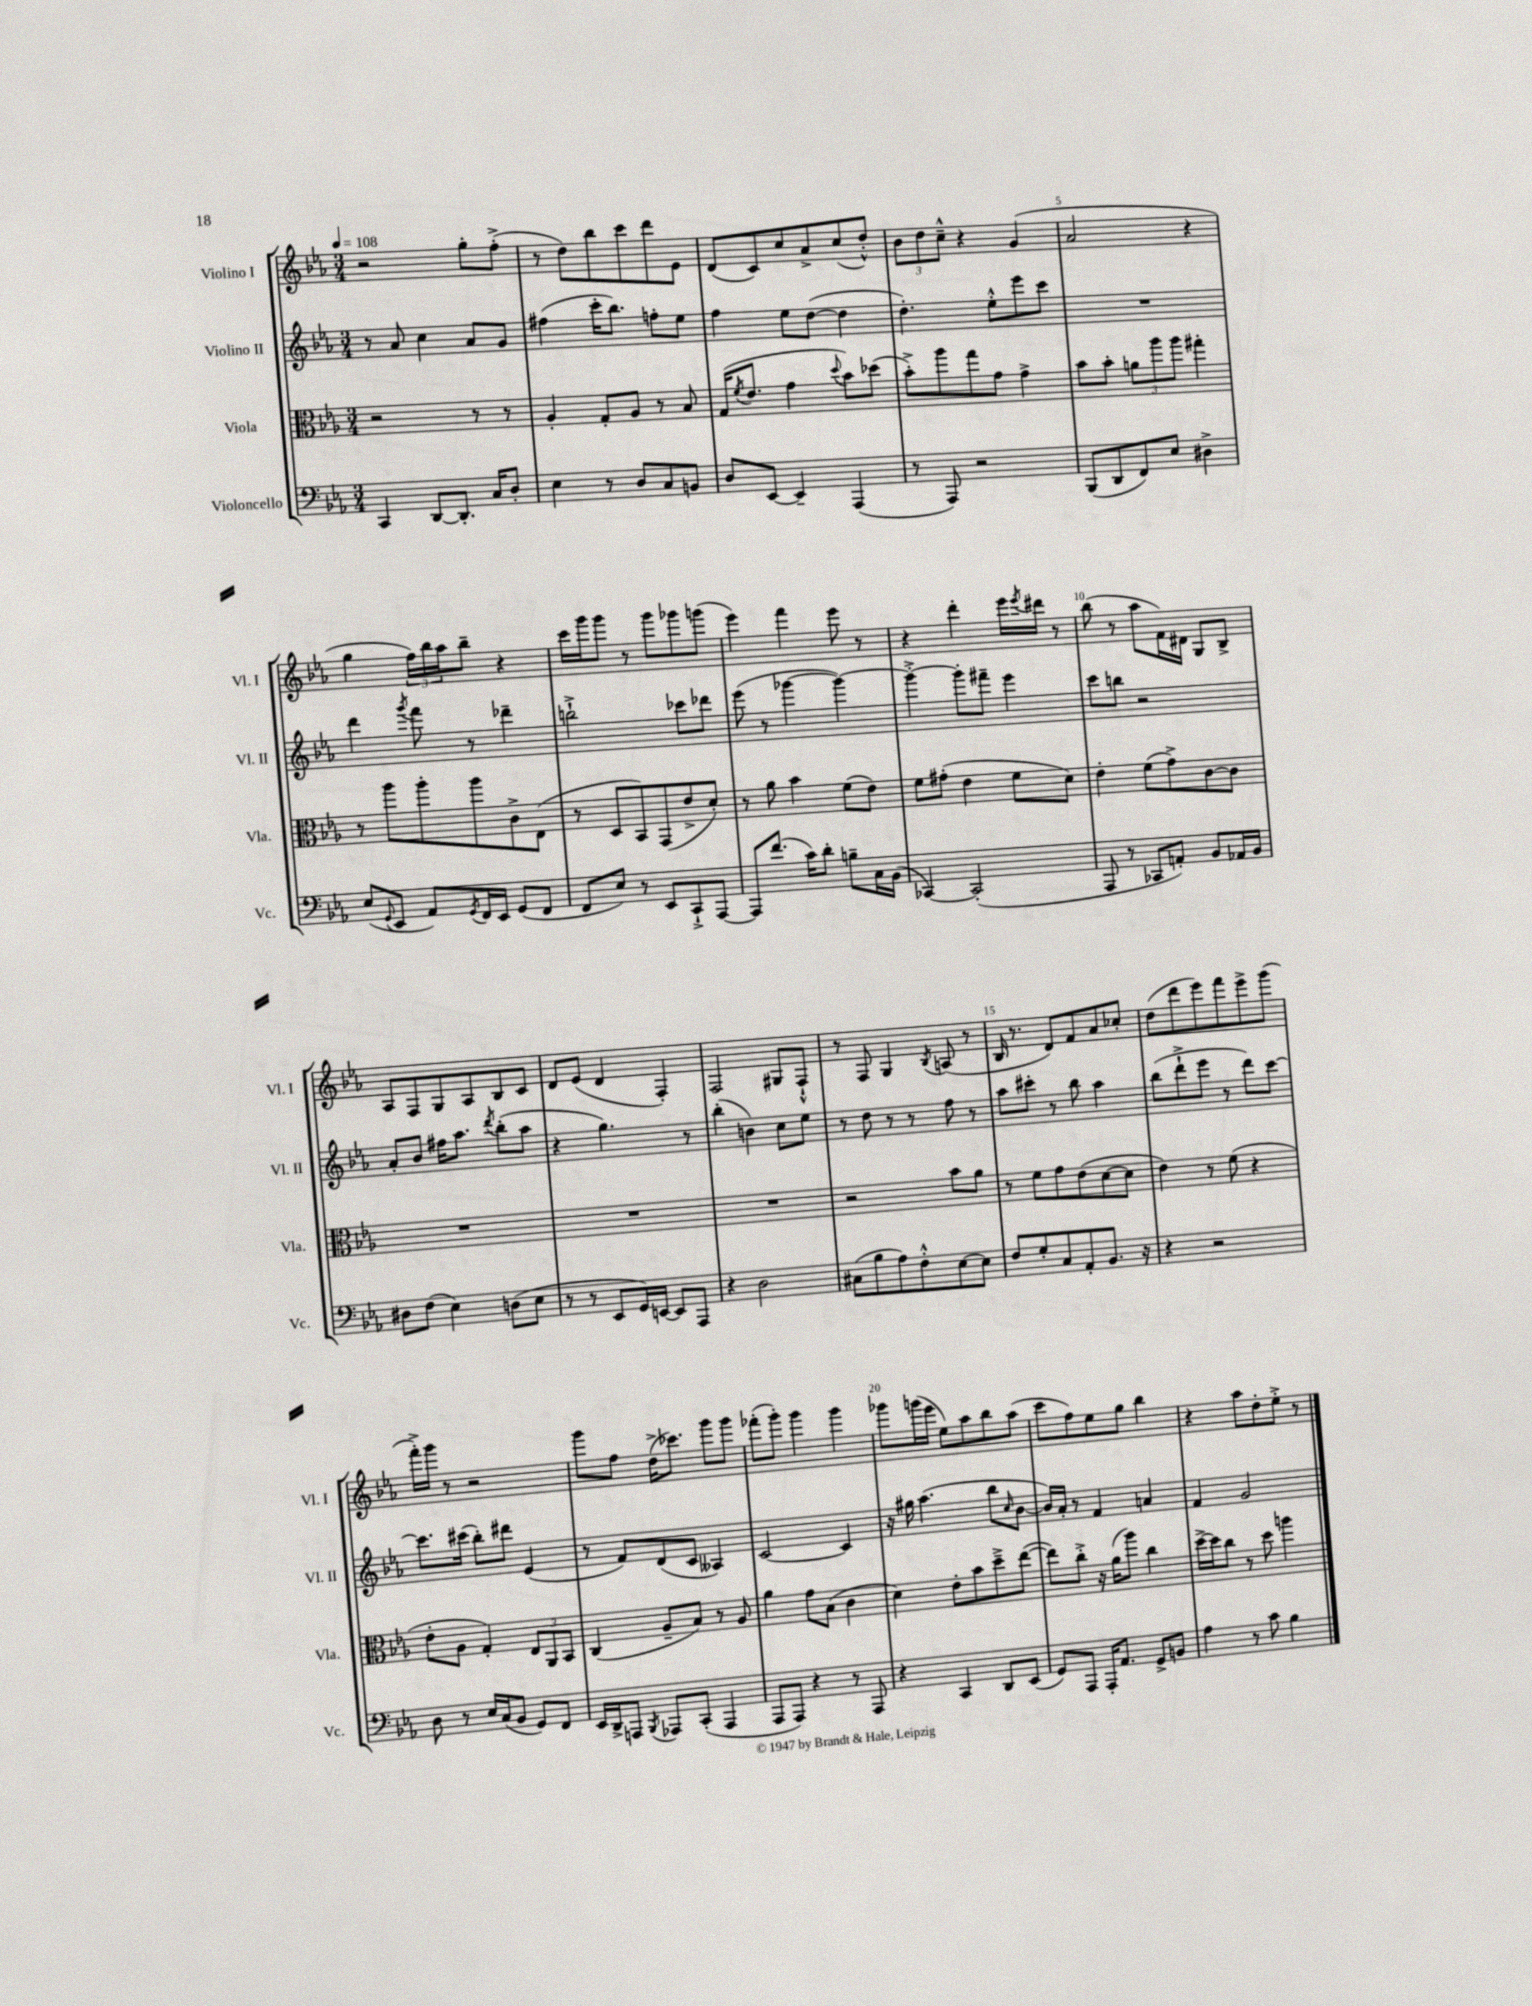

**kern	**kern	**kern	**kern
*part4	*part3	*part2	*part1
*staff4	*staff3	*staff2	*staff1
*I"Violoncello	*I"Viola	*I"Violino II	*I"Violino I
*I'Vc.	*I'Vla.	*I'Vl. II	*I'Vl. I
*clefF4	*clefC3	*clefG2	*clefG2
*k[b-e-a-]	*k[b-e-a-]	*k[b-e-a-]	*k[b-e-a-]
*M3/4	*M3/4	*M3/4	*M3/4
*MM108	*MM108	*MM108	*MM108
=1	=1	=1	=1
4CC/	2r	8r	2r
.	.	8a-/	.
[8DD/L	.	4cc\	.
8.DD'/J]	.	.	.
.	8r	8a-/L	8gg'\L
16C/KL	.	.	.
8D'/J	8r	8g/J	(8ff'^\J
=2	=2	=2	=2
4E-\	4A-'/	(4ff#X\	8r
.	.	.	8dd\L)
8r	8G'/L	16ccc'\KL	8bb-\
.	.	8.bb-\J)	.
8D/L	8A-/J	.	8ccc\
8C/	8r	8ffn'\L	8ddd\
8BBn/J	8B-/	8ee-\J	8e-\J
=3	=3	=3	=3
8D/L	(16G/KL	4ff\	(8d/L
.	8qf/	.	.
.	8.e-/J	.	.
[8EE-/J	.	.	8c/)
4EE-~/]	4g\	8ee-\L	8cc/
.	.	([8dd\J	8a-^/
.	8qqdd/	.	.
(4AAA-/	8b-\L)	4dd\]	(8cc/
.	(8dd-X\J	.	8dd'^^/J)
=4	=4	=4	=4
8r	8b-'^\L)	4.dd'\)	12b-\L
.	.	.	12dd\
8AAA-/)	8aa-\	.	.
.	.	.	12cc~^^\J
2r	8gg\	.	4r
.	8g\J	8ee-'^^\L	.
.	4g^\	8eee-\	(4g/
.	.	8ccc\J	.
=5	=5	=5	=5
(8BBB-/L	8b-\L	2.r	2a-/
8DD/	8b-'\J	.	.
8FF/)	12an\L	.	.
.	12aa-\	.	.
8E-/J	.	.	.
.	12aa-\J	.	.
4D#X^\	4gg#X'\	.	4r
!!LO:LB:g=z
=6	=6	=6	=6
(8E-/L	8r	4ddd\	4gg\
8qqGG/	.	.	.
8EE-/J	8aa-\L	.	.
.	.	8qggg/	.
8AA-/L)	8aa-'\	8fff\	24ff\LL)
.	.	.	24bb-\
.	.	.	24aa-\J
8qGG/	.	.	.
16FF/L	8aa-\	8r	8bb-~\J
16EE-/JJ	.	.	.
(8GG/L	8c^\	4ddd-X~\	4r
8FF/J	(8E-\J	.	.
=7	=7	=7	=7
8FF/L	8r	2bbn`^\	16ccc\LL
.	.	.	16ggg\J
8E-/J)	8D/L	.	8ggg\J
8r	8BB-/)	.	8r
8EE-/L	(8GG/	.	8ggg\L
8CC`^/	8e-^/	8ccc-X\L	8ggg-X\
[8AAA-/J	8d'/J)	8ddd-X\J	(8gggn\J
=8	=8	=8	=8
8AAA-/L]	8r	(8eee-\	4eee-\)
(8.f/J	8a-\	8r	.
.	4b-\	[4ggg-X\	4fff\
16c\KL)	.	.	.
8d'\J	.	.	.
8Bn~\L	(8f\L	4ggg-\_)	8eee-\
16C\L	8e-\J)	.	8r
(16BB-\JJ	.	.	.
=9	=9	=9	=9
[4CC-X/)	8f\L	4ggg-'^\_	4r
.	(8g#X'\J	.	.
(2CC-'/]	4e-\	8ggg-'\L]	4ddd'\
.	.	8fff#X~\J	.
.	8f\L	4eee-\	16eee-\LL
.	.	.	8qeee-/
.	.	.	16ddd#X\JJ
.	8d\J)	.	8r
=10	=10	=10	=10
8AAA-/	4e-'\	8ccc\L	(8bb-\
8r	.	8bbn\J	8r
8CC-X/L	(8f\L	2r	8aa-\L
8AAn'/J)	8g^\)	.	16f\L)
.	.	.	16d#X\JJ
8BB-/L	[8c\	.	8G/L
16AA-X/L	8c\J]	.	8B-^/J
16BB-/JJ	.	.	.
!!LO:LB:g=z
=11	=11	=11	=11
8D#X\L	2.r	8a-'/L	8A-/L
(8F\J	.	8b-/J	8F/
4E-\)	.	16ff#X\KL	8G/
.	.	8.aa-\J	.
.	.	.	8A-/
.	.	8qddd/	.
(8Dn\L	.	(8bb-'\L	8B-/
8E-\J	.	8aa-\J	8c/J
=12	=12	=12	=12
8r	2.r	4r	8d/L
8r	.	.	(8e-/J
8EE-/L	.	4.gg\)	4d/
16GG/L)	.	.	.
[16EEn/JJ	.	.	.
8EE/L]	.	.	4F'/)
8AAA-/J	.	8r	.
=13	=13	=13	=13
4r	2.r	(4bb-'\	2F/
2D\	.	4bn\)	.
.	.	8cc\L	8G#X/L
.	.	8ee-\J	8F`^^/J
=14	=14	=14	=14
(8C#X\L	2r	8r	8r
8B-\	.	8dd\	8F/
8A-\)	.	8r	4G/
8F'^^\	.	8r	.
.	.	.	8qB-/
[8E-\	8b-\L	8ff\	(8An/
8E-\J]	8a-\J	8r	8r
=15	=15	=15	=15
8F/L	8r	8aa-\L	16B-/
.	.	.	8.r
8G'/	8f\L	8ccc#X'\J	.
8C/	8g\	8r	8d/L)
8AA-'/	(8e-\	8bb-\	8f/
8.BB-/J	[8d\	4aa-\	8a-/
.	8d\J]	.	8cc-X'/J
16r	.	.	.
=16	=16	=16	=16
4r	4e-\)	(8bb-\L	(8dd\L
.	.	8ddd`^\	8ddd\
2r	8r	8eee-\J	8eee-\)
.	(8f\	8r	8fff\
.	4r	8ddd\L)	8eee-^\
.	.	[8ccc\J	(8ggg\J
!!LO:LB:g=z
=17	=17	=17	=17
8D\	8e-'\L	8.ccc\L]	16fff'^\LL)
.	.	.	16ggg\JJ
8r	8A-\J	.	8r
.	.	(16ccc#X\Jk	.
16E-/LL	4G'/)	8bb-'\L)	2r
(16C/J	.	.	.
8BB-/J	.	8ddd#X\J	.
8GG/L)	12E-/L	(4e-/	.
.	12AA-/	.	.
8FF/J	.	.	.
.	12BB-/J	.	.
=18	=18	=18	=18
16EE-/LL	(4C/	8r	8ggg\L
16DD^/J	.	.	.
8AAAn/J	.	8f/L)	8ff\J
8qBBB-/	.	.	.
8AAA-X/L	8A-~/L	(8d/	(16dd^\KL
.	.	.	8.ccc-X\J)
(8CC'/J	8B-/J)	8c/J	.
4AAA-/	8r	4A--X/)	8ggg\L
.	8A-/	.	8ggg\J
=19	=19	=19	=19
8AAA-/L	4a-\	[2c/	(8fff-X'\L
8AAA-/J)	.	.	8ggg'\J)
4r	8g\L	.	4ggg\
.	(8B-\J	.	.
8r	4c\	4c/]	4ggg\
8AAA-/	.	.	.
=20	=20	=20	=20
4r	4d\)	16r	8ggg-X\L
.	.	16gg#X\	.
.	.	(4.aa-\	(16gggn\L
.	.	.	16eee-\JJ
4CC/	8e-'\L	.	8ee-\L)
.	8b-\	.	8aa-\
8DD/L	8dd~^\	8bb-\L	8bb-\
.	.	16qqcc/	.
(8EE-/J	([8ee-\J	[8b-\J	(8aa-\J
=21	=21	=21	=21
8GG/L)	8ee-\L])	16b-/LL])	8ccc\L
.	.	16a-'/JJ	.
8AAA-/J	8cc'^\J	8r	8ff\)
16AAA-'/KL	16r	4f/	8ee-\
8.AA-/J	(16a-\KL	.	.
.	8aa-\J)	.	8gg\J
8GG^/L	4cc\	4an/	4bb-\
8BBn/J	.	.	.
=22	=22	=22	=22
4A-\	[16dd^\LL	4f/	4r
.	16dd\J]	.	.
.	8cc\J	.	.
8r	8r	2g/	8aa-\L
8c\	8dd\	.	8dd'\
4B-\	4aan\	.	8ee-'^\J
.	.	.	8r
==	==	==	==
*-	*-	*-	*-
